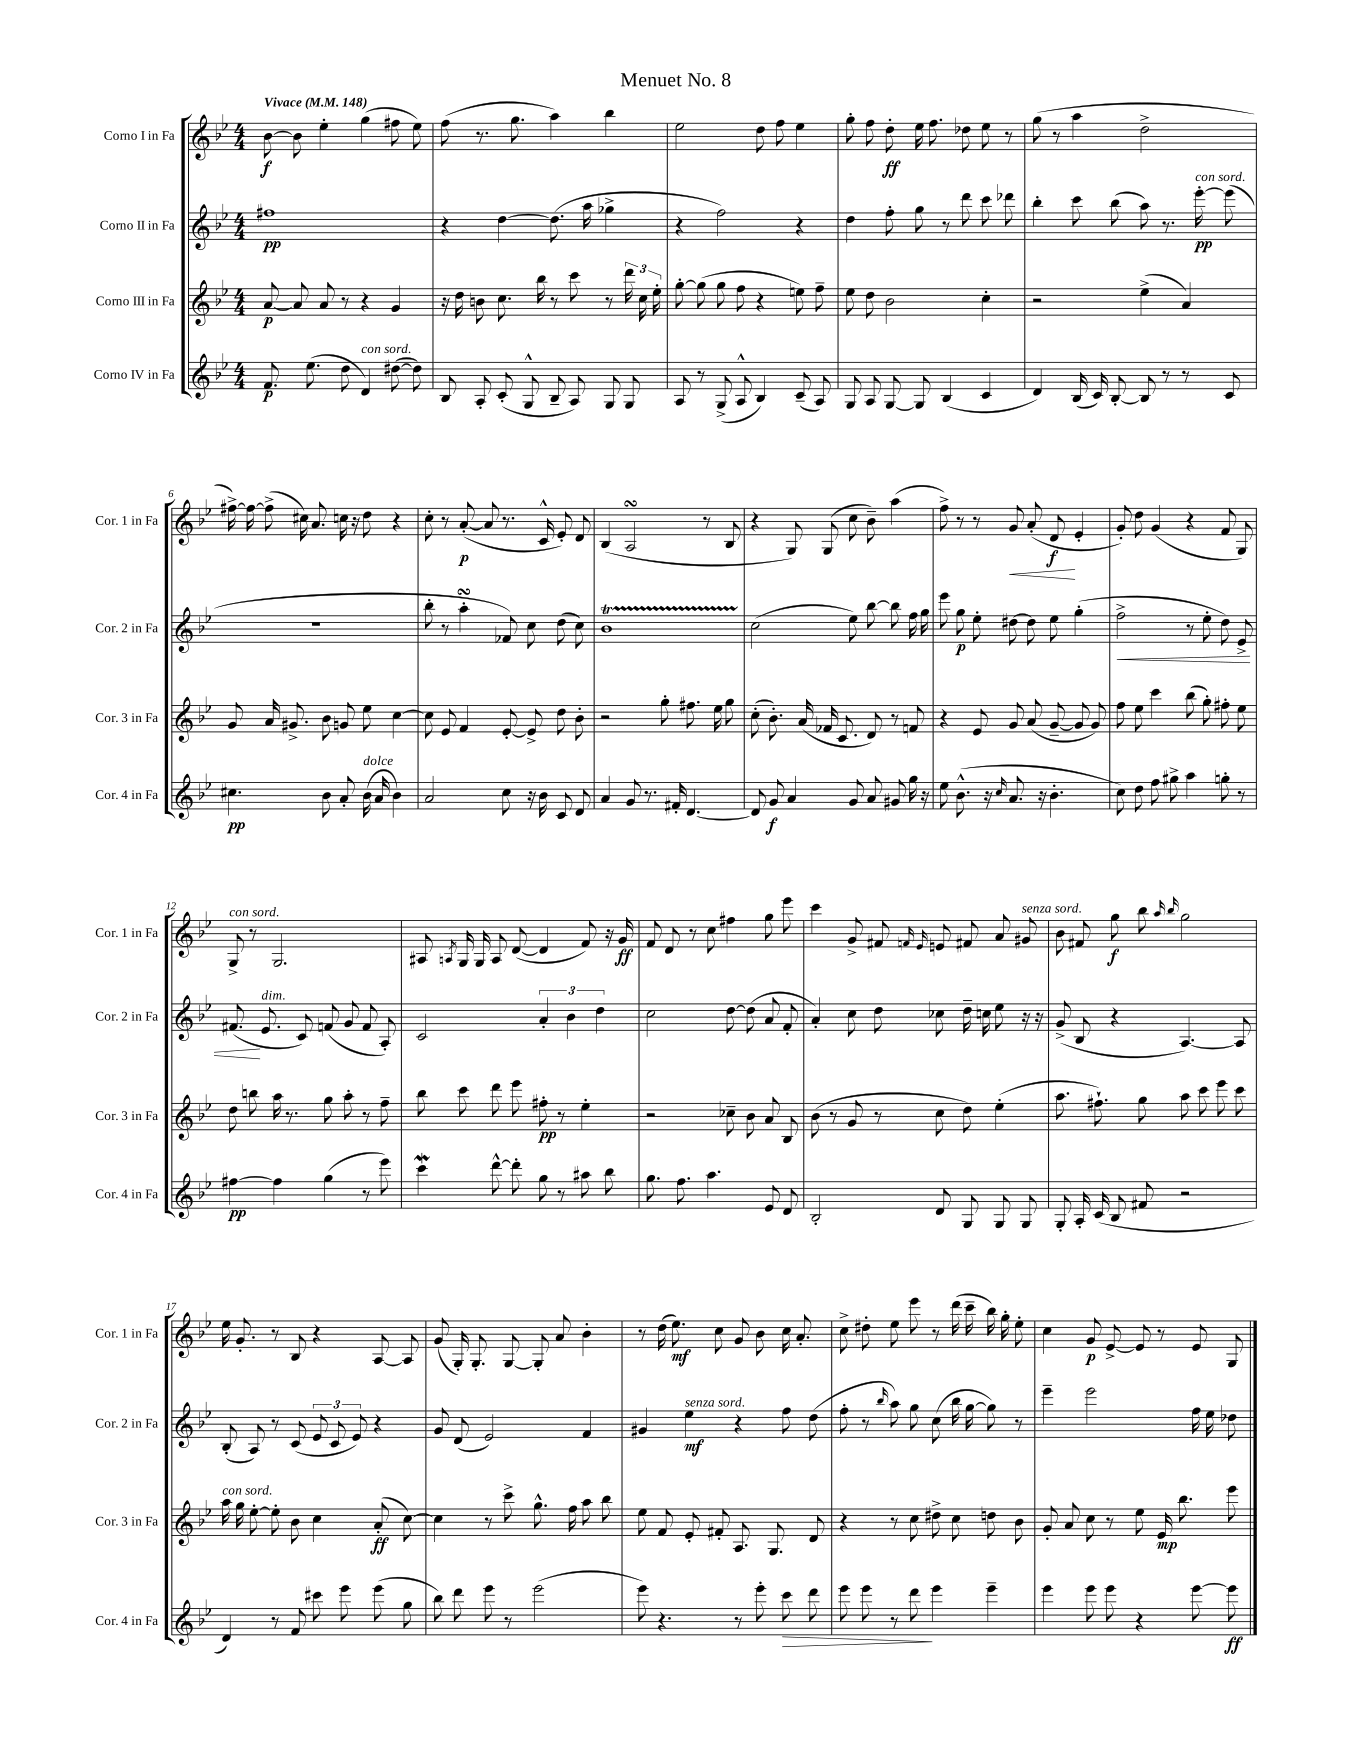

**kern	**kern	**kern	**kern
*staff4	*staff3	*staff2	*staff1
*clefG2	*clefG2	*clefG2	*clefG2
*k[b-e-]	*k[b-e-]	*k[b-e-]	*k[b-e-]
*M4/4	*M4/4	*M4/4	*M4/4
*MM148	*MM148	*MM148	*MM148
8.f	[8a	1ff#	[8b-
.	8a]	.	8b-]
(8.ee-	.	.	.
.	8a	.	4ee-'
8dd	8r	.	.
4d)	4r	.	(4gg
([8dd#	4g	.	8ff#
8dd#])	.	.	8ee-)
=	=	=	=
8B-	16r	4r	(8ff
.	16dd	.	.
8A'	8b	.	8.r
(8c'	8.cc	[4dd	.
.	.	.	8.gg
8G^^	.	.	.
.	16bb-	.	.
8B-~	8r	(8.dd]	4aa)
8A)	8ccc	.	.
.	.	16aa	.
8G	8r	4gg-^	4bb-
8G	24ddd	.	.
.	24cc	.	.
.	24ee-'	.	.
=	=	=	=
8A	[8gg'	4r	2ee-
8r	(8gg]	.	.
(8G^	8gg	2ff)	.
8A^^	8ff	.	.
4B-)	4r	.	8dd
.	.	.	8ff
(8c~	8ee)	4r	4ee-
8A)	8ff~	.	.
=	=	=	=
8G	8ee-	4dd	8gg'
8A	8dd	.	8ff
[8G	2b-	8ff'	8dd'
8G]	.	8gg	16ee-
.	.	.	8.ff
(4B-	.	8r	.
.	.	8ddd	8dd-
4c	4cc'	8ccc	8ee-
.	.	8ddd-	8r
=	=	=	=
4d)	2r	4bb-'	(8gg
.	.	.	8r
(16B-	.	8ccc	4aa
16c)	.	.	.
[8B-'	.	(8bb-	.
8B-]	(4ee-^	8aa)	2dd^
8r	.	8.r	.
8r	4a)	.	.
.	.	[16eee-'	.
8c	.	(8eee-]	.
=	=	=	=
4.cc#	8g	1r	[16ff#^)
.	.	.	16ff#_
.	16a	.	(8ff#^]
.	8.g#^	.	.
.	.	.	16cc#)
.	.	.	8.a
8b-	8b-	.	.
8a'	8g	.	16cc
.	.	.	16r
(16b-	8ee-	.	8dd
16a	.	.	.
4b-)	[4cc	.	4r
=	=	=	=
2a	8cc]	8bb-'	8cc'
.	8e-	8r	8r
.	4f	4aa'	([8a'
.	.	.	8a]
8cc	[8e-'	8f-)	8.r
16r	8e-^]	8cc	.
16b-	.	.	16c^^
8c	8dd	(8dd	8e-')
8d	8b-'	8cc)	8d
=	=	=	=
4a	2r	1b-	(4B-
8g	.	.	2A
8.r	.	.	.
.	8gg'	.	.
16f#'	.	.	.
[4.d	8.ff#	.	.
.	.	.	8r
.	16ee-	.	.
.	8gg	.	8B-
=	=	=	=
8d]	(8cc'	(2cc	4r
8g	8.b-')	.	.
4a	.	.	8G)
.	(16a	.	.
.	16f-	.	(8G
.	8.c	.	.
8g	.	8ee-)	8cc
8a	8d)	[8bb-	8b-~)
8g#	8r	8bb-]	(4aa
16gg	8f	16ff	.
16r	.	16gg	.
=	=	=	=
8ee-	4r	8eee-	8ff^)
(8.b-^^	.	8gg	8r
.	8e-	8ee-'	8r
16r	.	.	.
16qqcc	.	.	.
8.a	8g	[8dd#	8g
.	(8a	8dd#]	(8a'
16r	.	.	.
4.b-'	[8g~	8ee-	8d
.	8g]	(4gg'	4e-'
.	8g)	.	.
=	=	=	=
8cc)	8ff	2ff^	8g')
8dd	8ee-	.	8dd
8ff	4ccc	.	(4g
8gg#^	.	.	.
4aa	(8bb-	8r	4r
.	8gg')	8ee-'	.
8gg'	8ff#'	8dd)	8f
8r	8ee-	8e-^	8G)
=	=	=	=
[4ff#	8dd	(8.f#	8G^
.	8bb	.	8r
.	.	8.e-	.
4ff#]	16aa	.	2.G
.	8.r	.	.
.	.	8c)	.
(4gg	8gg	(8f	.
.	8aa'	8g	.
8r	8r	8f	.
8eee-)	8ff~	8A')	.
=	=	=	=
4ccc	8bb-	2c	8A#
.	.	.	8qA
.	8ccc	.	16G
.	.	.	16G
[8ddd^^	8ddd	.	8A
8ddd']	8eee-	.	([8d
8gg	8ff#'	6a'	4d]
8r	8r	.	.
.	.	6b-	.
8aa#	4ee-'	.	8f)
.	.	6dd	.
8bb-	.	.	16r
.	.	.	16g
=	=	=	=
8.gg	2r	2cc	8f
.	.	.	8d
8.ff	.	.	.
.	.	.	8r
4.aa	.	.	8cc
.	8cc-~	[8dd	4ff#
.	8b-	(8dd]	.
8e-	8a	8a	8gg
8d	8B-	8f'	8eee-
=	=	=	=
2B-'	(8b-	4a')	4ccc
.	8r	.	.
.	8g	8cc	8g^
.	8r	8dd	8f#
.	.	.	16qqf
.	.	.	16qqe-
8d	8cc	8cc-	8e
8G	8dd)	16dd~	8f#
.	.	16cc	.
8G	(4ee-'	8ee-	8a
8G	.	16r	8g#
.	.	16r	.
=	=	=	=
8G'	8.aa	(8g^	8b-
16A'	.	8B-	8f#
(16c	8.ff#`)	.	.
8B-	.	4r	8gg
8f#	8gg	.	8bb-
.	.	.	16qqaa
.	.	.	16qqbb-
2r	8aa	[4.A)	2gg
.	8ccc	.	.
.	8eee-	.	.
.	8ccc	8A]	.
=	=	=	=
4d)	16aa	(8B-'	16ee-
.	16gg	.	8.g'
.	[8ee-'	8A)	.
8r	8ee-']	8r	8r
8f	8b-	(8c	8B-
8ccc#	4cc	12e-	4r
.	.	12c	.
8eee-	.	.	.
.	.	12e-)	.
(8eee-	(8a'	4r	[8A
8gg	[8cc)	.	8A]
=	=	=	=
8bb-)	4cc]	8g	(8g
8ddd	.	(8d	16G')
.	.	.	8.G'
8eee-	8r	2e-)	.
8r	8ccc^	.	[8G
(2eee-	8.gg^^	.	8G']
.	.	.	8a
.	16ff	.	.
.	8aa	4f	4b-'
.	8bb-	.	.
=	=	=	=
8eee-)	8ee-	4g#	8r
4.r	8f	.	(16dd
.	.	.	8.ee-)
.	8e-'	4ee-	.
.	8f#'	.	8cc
8r	8.A	4r	8g
8eee-'	.	.	8b-
.	8.G	.	.
8ccc	.	8ff	16cc
.	.	.	8.a'
8ddd	8d	(8dd	.
=	=	=	=
8eee-	4r	8ff'	8cc^
8eee-	.	8r	8dd#'
.	.	16qqbb-	.
8r	8r	8aa)	8ee-
8ddd	8cc	8gg	8eee-
4eee-	8dd#^	(8cc	8r
.	8cc	16bb-	(16ddd
.	.	[16gg	16ccc~
4eee-~	8dd	8gg])	16bb-)
.	.	.	16gg'
.	8b-	8r	8ee-'
=	=	=	=
4eee-	8g'	4eee-~	4cc
.	8a	.	.
8eee-	8cc	2eee-	8g
8eee-	8r	.	[8e-^
4r	8ee-	.	8e-]
.	16e-	.	8r
.	8.bb-	.	.
[8eee-	.	16ff	8e-
.	.	16ee-	.
8eee-]	8eee-	8dd-	8G
==	==	==	==
*-	*-	*-	*-
